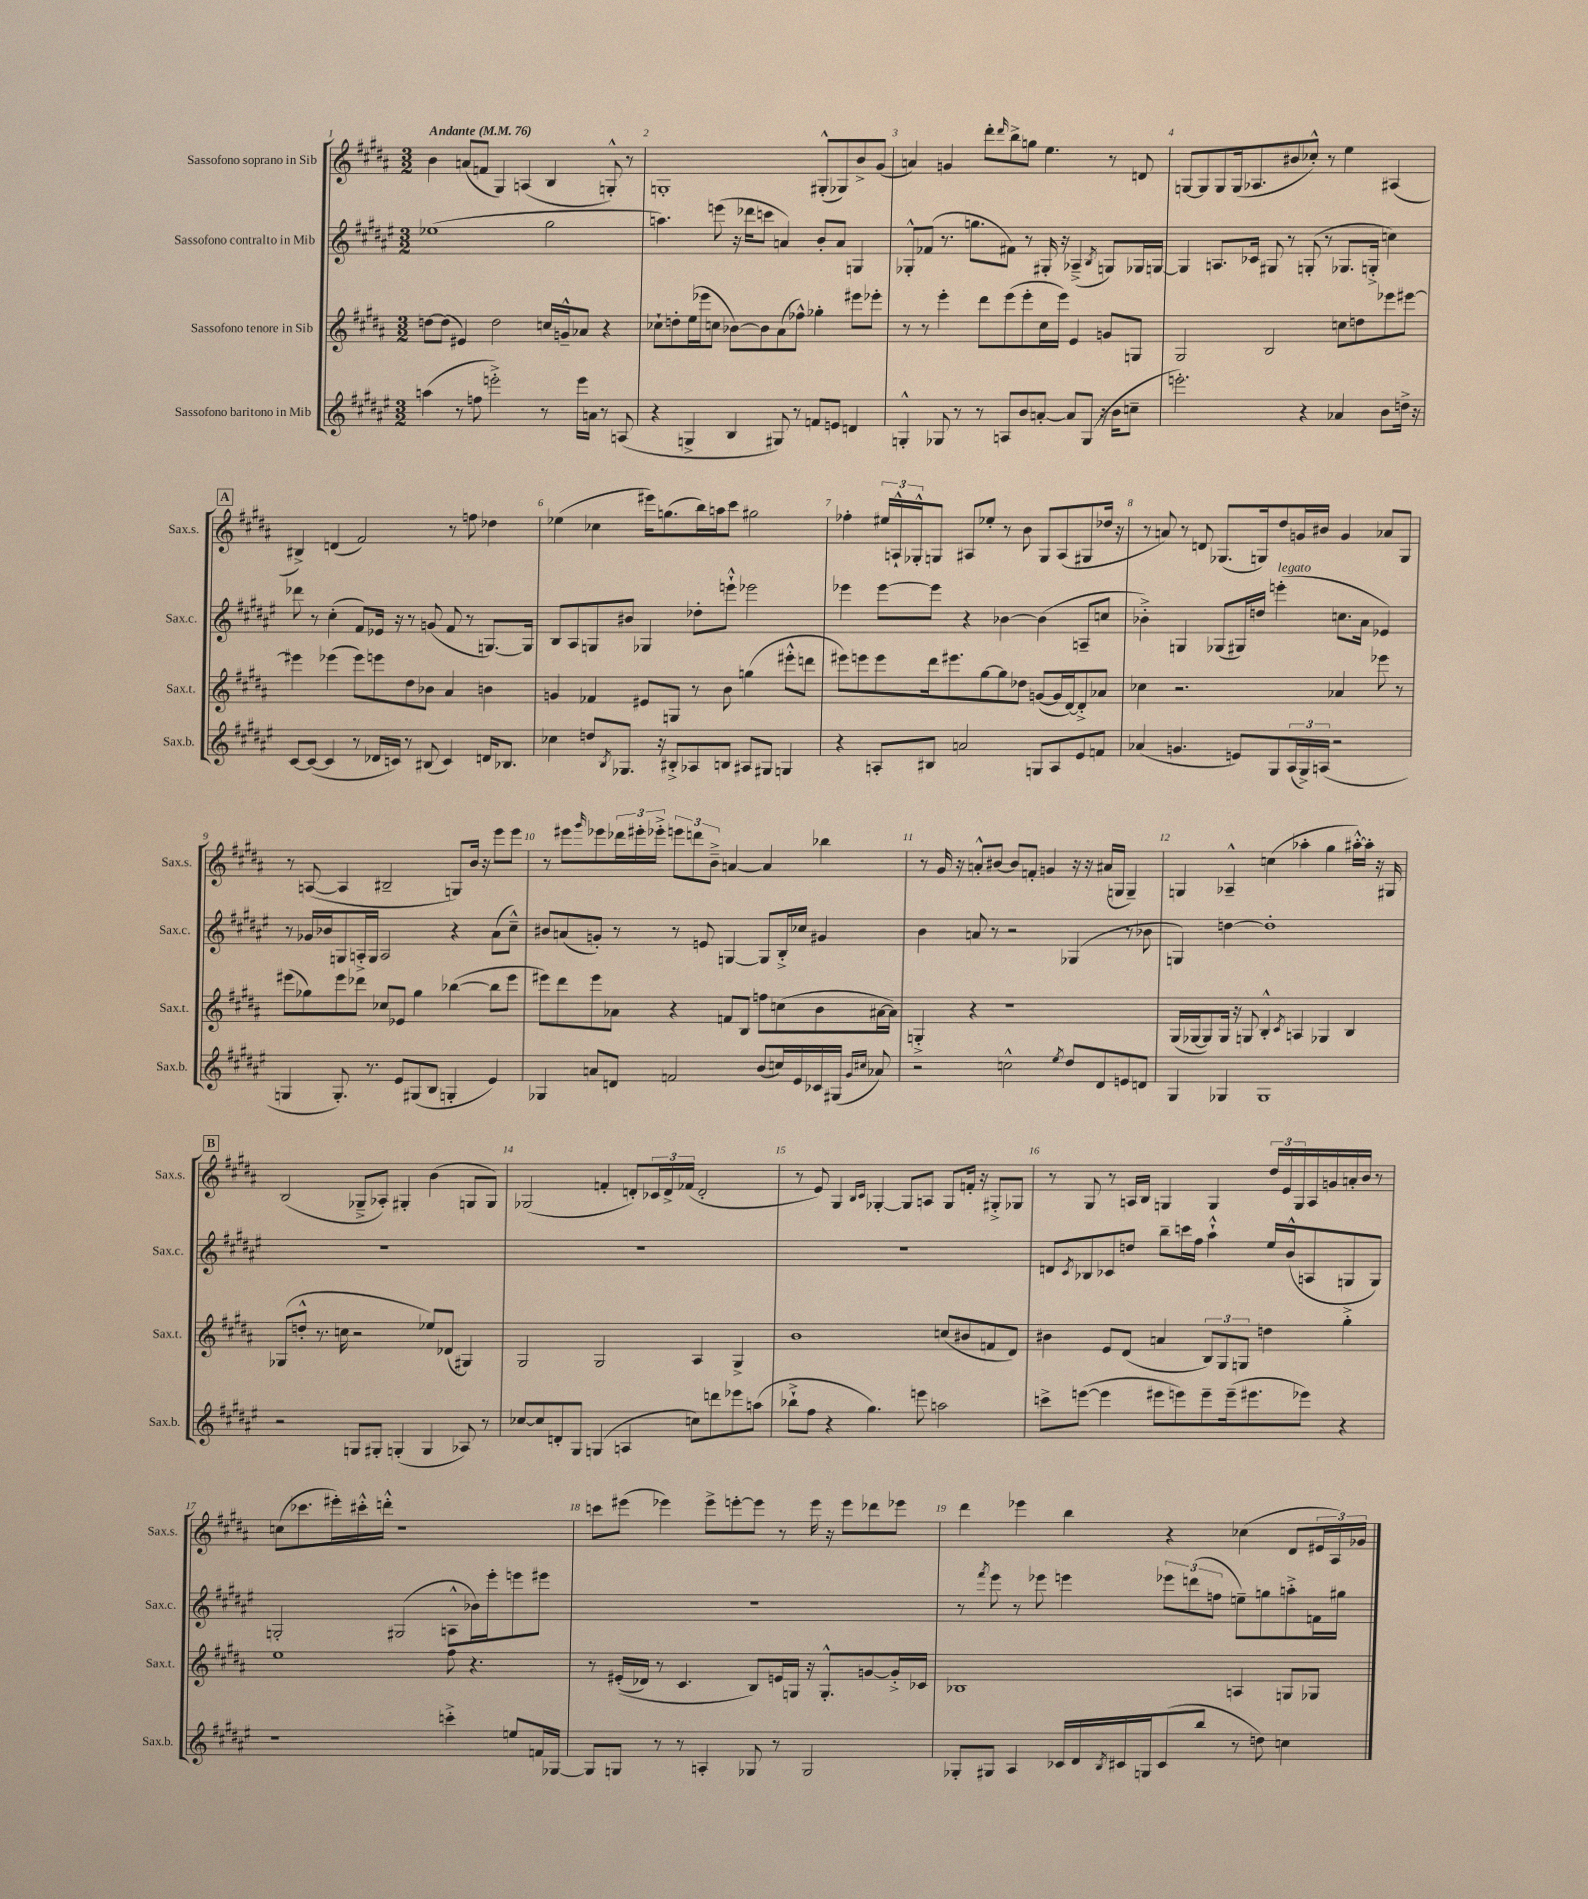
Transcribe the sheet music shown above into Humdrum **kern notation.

**kern	**kern	**kern	**kern
*staff4	*staff3	*staff2	*staff1
*clefG2	*clefG2	*clefG2	*clefG2
*k[f#c#g#d#a#e#]	*k[f#c#g#d#a#]	*k[f#c#g#d#a#e#]	*k[f#c#g#d#a#]
*M3/2	*M3/2	*M3/2	*M3/2
*MM76	*MM76	*MM76	*MM76
(4aa	[8dd	(1ee-	4b
.	(8dd]	.	.
8r	4e#)	.	(8a
8ff	.	.	8f
2eee'^)	2dd	.	4G#)
.	.	.	(4A
8r	16cc	2gg#	4B
.	16g~^^	.	.
16eee	8a-	.	.
16a	.	.	.
8r	4r	.	8G'^^)
(8A	.	.	8r
=	=	=	=
4r	8cc-`	4.aa)	1G'
.	8dd'	.	.
4G^	(16ee	.	.
.	16eee-	.	.
.	8cc	(8eee	.
4B	[8b-)	16r	.
.	.	16ddd-	.
.	8b-]	8ccc	.
8G#)	(8a#	4a)	.
8r	8ff-^^)	.	.
8f	4gg-'	8b'	(8G#'^^
8e	.	8a	8G-)
4d	8eee#	4G	8b^
.	8eee-'	.	(8g#
=	=	=	=
4G'^^	8r	8G-'^^	4a)
.	8r	(8f-	.
8G-	4eee'	8.r	4g
8r	.	.	.
.	.	8.gg	.
8r	8ddd#	.	8ddd#'
.	.	.	16qqddd#
8A	(8eee	8f#)	8bb^
8b	8eee'	8r	8gg
[8a'	16cc#	16G#'	4.ee
.	16eee)	16r	.
8a]	4e	(4A-~^	.
(8G-	.	.	.
.	.	8qB	.
16r	8g	8G)	8r
16b	.	.	.
8cc~	8G	16G-	8d
.	.	[16G	.
=	=	=	=
2.eee')	2G#	4G]	[8G
.	.	.	8G]
.	.	8.A	8G
.	.	.	(16G
.	.	16c-	8.A-
.	2B	8G#	.
.	.	8r	8b#
4r	.	(8G'	8cc-'^^)
.	.	8r	8r
4a-	8cc	8.G-	4ee
.	8dd	.	.
.	.	16G'^	.
8b	8eee-	4cc)	(4A#
16dd^	[8eee#	.	.
16r	.	.	.
=	=	=	=
[8c#	4eee#]	8ddd-	4B#^)
(8c#_	.	8r	.
4c#]	(4eee-	(4cc#'	(4d
8r	8eee-)	8f#)	2f#)
16d-	8eee	16e-	.
16c)	.	16r	.
8r	8dd#	8r	.
(8B#	8b-	(8g	.
4c)	4a#	8f#	8r
.	.	8r	8ff
16d	4b	[8.G)	4dd-
8.B-	.	.	.
.	.	16G]	.
=	=	=	=
4cc-	4g	8B	(4ee-
.	.	8A#	.
8dd	4f-	8G	4cc-
8qB	.	.	.
8.G-	.	8b#	.
.	8e#	4G-	16eee#)
16r	.	.	(8.gg
8B#'^	8G	.	.
8A-	8r	8dd-'	16bb)
.	.	.	16aa
8B	8b	8eee`^^	8ccc#
8A#	(4gg	2eee-	2gg#
8G#	.	.	.
4G	8eee#'^^	.	.
.	8ddd	.	.
=	=	=	=
4r	8eee#)	4eee-	4ff-'
.	8eee	.	.
8A'	8eee	[8eee-	24ee#
.	.	.	24A`^^
.	.	.	24G-'^^
8B#	16ddd#	8eee-]	8G
.	8.eee#	.	.
2a	.	4r	8A#
.	[8gg#	.	8ee-'
.	8gg#]	[4b-	8r
.	8dd-	.	8b
8G	([8g	(4b-]	8G
8A	16g]	.	(8A#
.	[16d#)	.	.
8e#	8d#'^]	8A~	8G#
8f	8a-	8cc	16dd-
.	.	.	16r
=	=	=	=
(4a-	4cc-	4b-'^)	8r
.	.	.	8a)
4.g	2.r	4G	8r
.	.	.	8d
.	.	(8G-	(8.G-
8e)	.	16G#)	.
.	.	16dd	16G)
8G#	.	(4eee'	8dd#
(24A#	.	.	16g
24G#^)	.	.	.
.	.	.	16b#
(24A	.	.	.
2r	4a-	8.cc	4g
.	.	16a#	.
.	8eee-	4e-)	8a-
.	8r	.	8G
=	=	=	=
4G	(8eee#	8r	8r
.	8gg-)	16g-	([8A
.	.	16b-	.
8.G')	8eee#	8G	4A]
.	8ddd-	16A'^	.
8.r	.	16G	.
.	8cc-	2A	2B#~
8e#	8e-	.	.
(8G#	4gg-	.	.
8B	.	.	.
4G'	([4bb-	4r	8G)
.	.	.	16b
.	.	.	16r
4e#)	8bb-]	(8a#	8eee
.	8eee#	8cc#~^^)	8eee
=	=	=	=
4G-	8eee#)	8b#	8r
.	8ddd#	(8a	8eee#
.	.	.	16qqggg#
8a	8eee#	8g')	8eee-
8d	8a-	8r	24ddd-
.	.	.	24eee#'
.	.	.	24eee-'^
2f	4r	8r	12eee
.	.	.	12ddd
.	.	8e	.
.	.	.	12b~^
.	8f	[4G	[4a
.	8B	.	.
(8b	8ff	8G]	4a]
16cc)	(8cc	16B'^	.
16e#	.	16cc-	.
16c-	8b	4g#	4bb-
(16G#	.	.	.
16qqg#	.	.	.
16qqcc#	.	.	.
8a-)	[16a#	.	.
.	16a#])	.	.
=	=	=	=
2r	4G'^	4b	8r
.	.	.	16g#
.	.	.	16r
.	4r	8a	8a'^^
.	.	8r	[8b#
2cc^^	1r	2r	8b#]
.	.	.	8f'
.	.	.	4g
8qee#	.	.	.
8dd#	.	(4G-	16r
.	.	.	16r
8d#	.	.	(16a#
.	.	.	16G
8e	.	8r	4G~)
8d	.	8b-	.
=	=	=	=
4G#	(16G#	4G)	4G
.	[16G-	.	.
.	8G-])	.	.
4G-	16G-	[4dd	4A-~^^
.	16r	.	.
.	8G	.	.
1G-	4B'^^	1dd']	(4cc
.	8qc#	.	.
.	4A	.	4aa-'
.	4G-	.	4gg#
.	4B	.	[16aa#'^^)
.	.	.	16aa#']
.	.	.	16r
.	.	.	16G#
=	=	=	=
2r	(8G-	1.r	(2B
.	8dd'^^	.	.
.	8.r	.	.
.	16cc	.	.
8G	2r	.	8G-~^
8G#'	.	.	8A-')
(4G'	.	.	4G#'
4G	8ee-)	.	(4b
.	(8d-	.	.
8A-)	4G#)	.	8G
8r	.	.	8G)
=	=	=	=
[8cc-	2G#	1.r	(2G-
8cc-]	.	.	.
8d'	.	.	.
8G#	.	.	.
(4G	2G#	.	4f'
4A	.	.	8d')
.	.	.	24c-
.	.	.	24d^
.	.	.	(24f-
8cc)	4A#	.	2d'
8ddd	.	.	.
8eee-	4G#^	.	.
(8aa	.	.	.
=	=	=	=
8bb-`^	1b	1.r	8r
8ff#	.	.	8e)
4r	.	.	4G#
.	.	.	16qqB
.	.	.	16qqc#
4.gg#)	.	.	[4G-'
.	.	.	8G-]
8eee	.	.	8A
2aa	(8cc	.	8G-
.	8b#	.	16f'
.	.	.	16r
.	8f	.	8G#'^
.	8d#)	.	8G-
=	=	=	=
8ccc^	4b#	8d	8r
.	.	8qc#	.
([8eee	.	8B-	8G#
4eee]	8e	8c-	8r
.	(8d#	8dd	16A
.	.	.	16B
8eee#	4a	8bb~	4G
8eee)	.	16ccc	.
.	.	16ff#	.
8eee~	12B)	4aa#`^^	4G
.	12G#	.	.
(16eee~	.	.	.
.	12G	.	.
8.eee#	.	.	.
.	4dd	16ee#	24dd#
.	.	.	24e
.	.	(16b^^	.
.	.	.	24G
8eee-)	.	8A	16A
.	.	.	16g
4r	4gg#'^	8G	16a'
.	.	.	16b
.	.	8G)	8r
=	=	=	=
1r	1ee	2G'	(8cc
.	.	.	8.ccc-
.	.	.	16eee#')
.	.	.	16ccc#'^^
.	.	.	16ddd'^^
.	.	(2G#	1r
4ccc'^	8ff#	8A^^	.
.	4.r	16b-)	.
.	.	16eee#'	.
8ee	.	8eee	.
16f	.	8eee#	.
[16G-	.	.	.
=	=	=	=
8G-]	8r	1.r	8ccc
8G	&((16e#'	.	(8eee#
.	16d-)	.	.
8r	8r	.	4eee-)
8r	4.c#	.	.
4A'	.	.	8eee-^
.	.	.	[8eee'
8G-	8B&)	.	8eee]
8r	16e	.	8r
.	16G	.	.
2G-	16r	.	16eee
.	8.G'^^	.	16r
.	.	.	8eee
.	[8g	.	8ddd-
.	16g'^]	.	8eee-
.	16c-	.	.
=	=	=	=
8G-'	1B-	8r	4ddd#
.	.	8qfff#	.
8G#	.	8eee#	.
4A#	.	8r	4eee-
.	.	8eee-	.
16c-	.	4eee	4bb
16d#	.	.	.
8qB	.	.	.
16c#	.	.	.
16G	.	.	.
(8c#	.	12eee-	4r
.	.	(12ddd	.
8bb	.	.	.
.	.	12ff	.
8r	4A	8ee~)	(4cc-
8dd)	.	8gg	.
4cc	8G	8aa'^	8d#
.	8G-	16f	24e#
.	.	.	24A#)
.	.	16gg#	.
.	.	.	24g-
==	==	==	==
*-	*-	*-	*-
